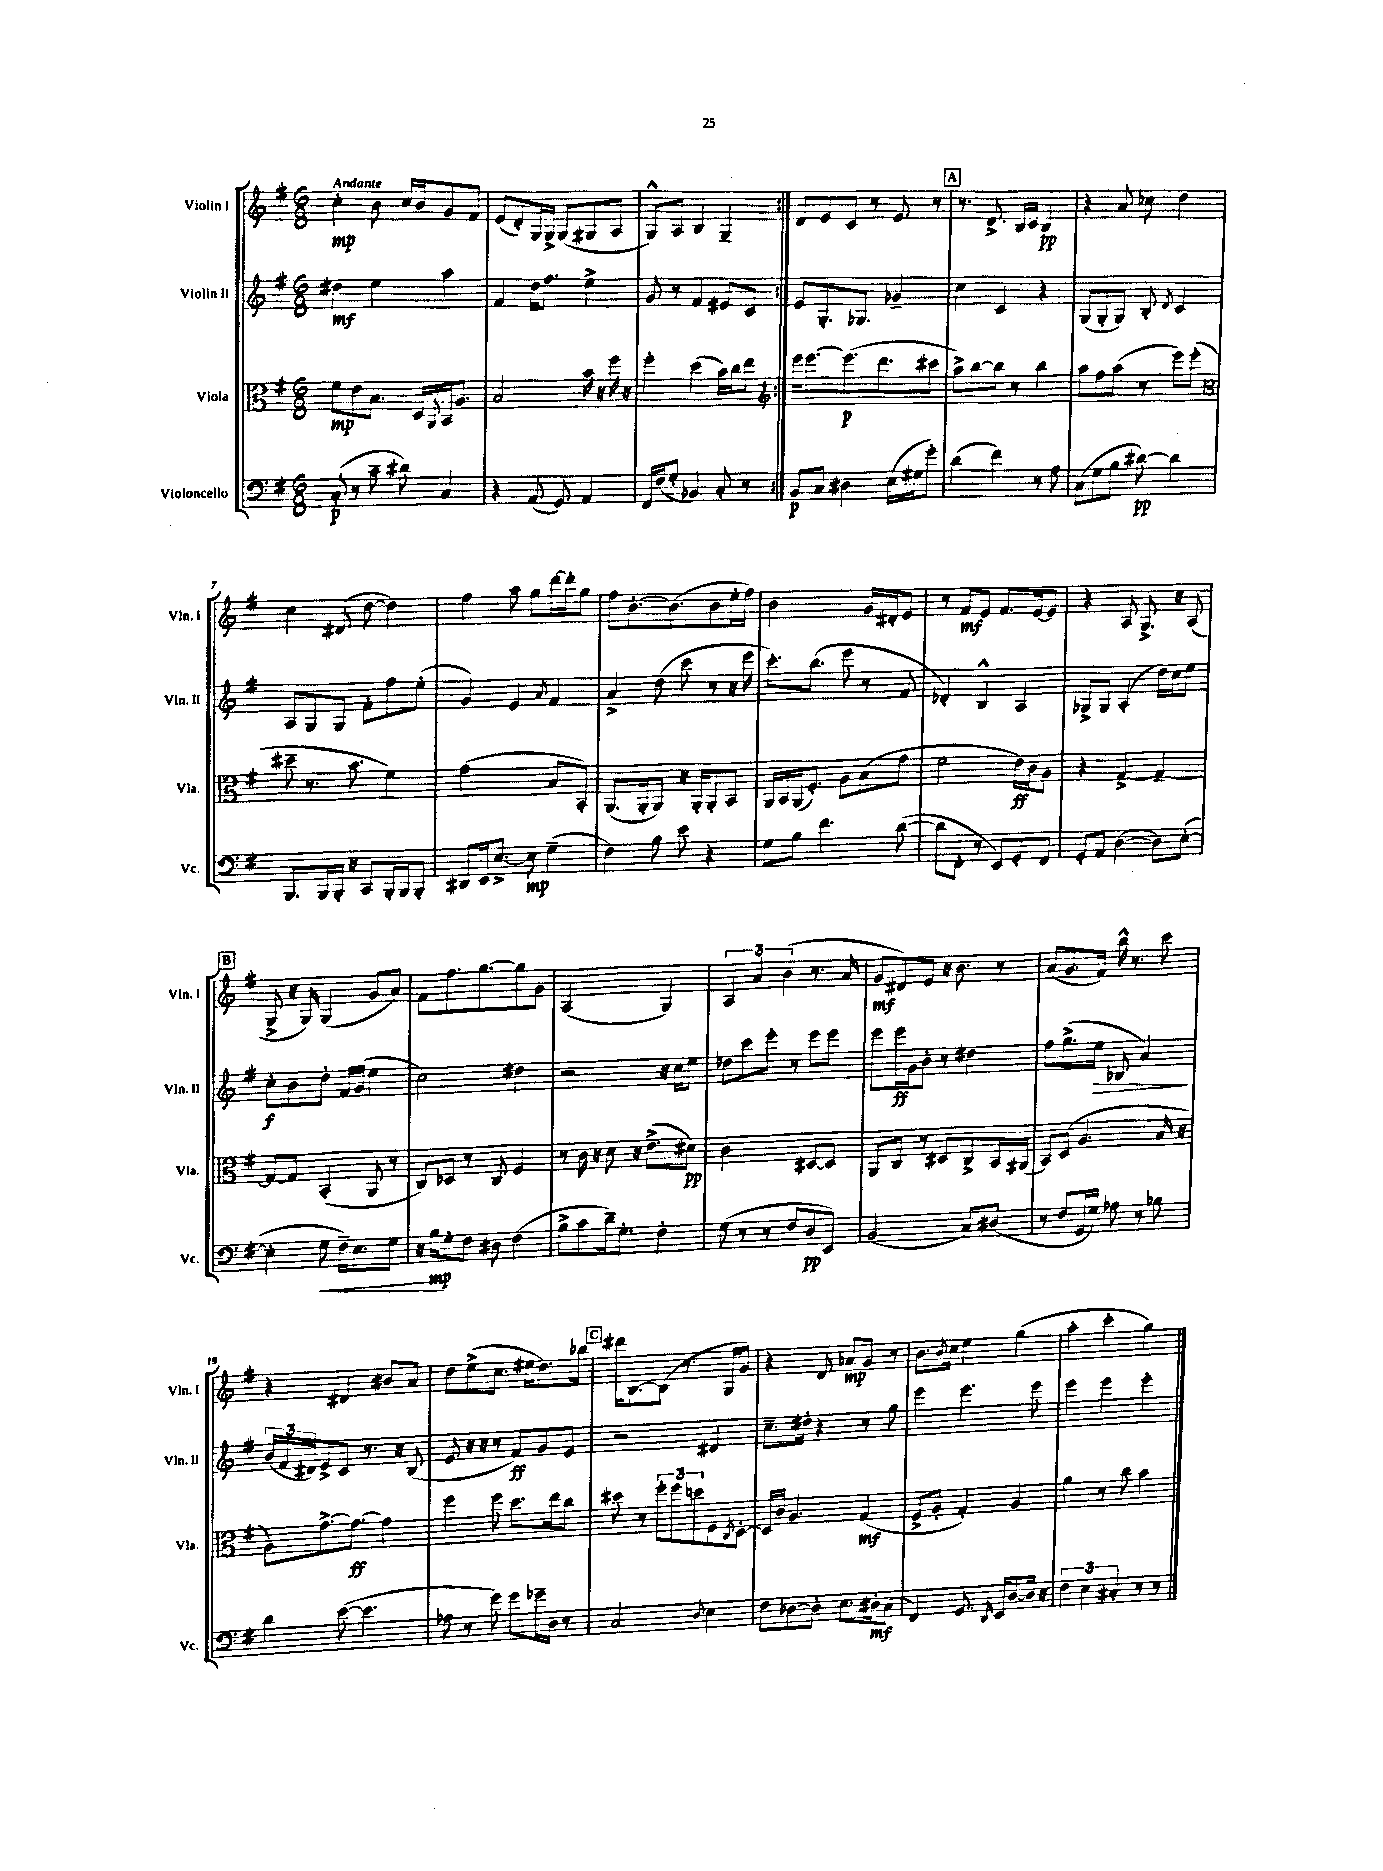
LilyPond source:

<<
\new StaffGroup <<
\new Staff = "s0" \with { instrumentName = "Violin I" shortInstrumentName = "Vln. I" } {
    \clef treble \key g \major \numericTimeSignature \time 6/8 \tempo "Andante"
    \repeat volta 2 { c''4-.\mp b'8 c''16 b'16 g'8 fis'8 |
    e'8( d'8-.) g16 g16-> g8( gis8 a8 |
    g8-^) a8 b4 g4-- | }
    d'8 e'8 c'8 r8 e'8 r8 |
    \mark \markup { \box "A" } r8. d'8.-> b16 c'16 b4\pp |
    r4 a'8 ces''8 d''4 |
    c''4 dis'8( d''8~ d''4) |
    fis''4 a''8 g''8 d'''16~ d'''16-. g''8 |
    fis''8 b'8.~-. b'8.( b'8 e''16-. fis''16) |
    b'2 g'16 dis'16-. e'8 |
    r8 fis'8\mf e'8 fis'8. e'16~ e'8 |
    r4 a8 g8.-> r16 a8( |
    \mark \markup { \box "B" } g8-> r16 g16) g4( g'8 a'8) |
    fis'8 fis''8. g''8.~ g''8 g'8 |
    a2( g4) |
    \tuplet 3/2 { a4 a'4 b'4( } r8. a'16 |
    g'8\mf dis'8) e'8 r16 b'8. r8 |
    a'8( g'8. fis'16) b''16-^ r8. c'''8 |
    r4 dis'4 bis'8 a'8 |
    d''8 e''8->( c''8. eis''16 d''8.) bes''16 |
    \mark \markup { \box "C" } dis'''16 b8.~ b8( r8. g16 g'8) |
    r4 d'8 aes'8\mp g'8 r8 |
    b'8. \acciaccatura { b'8 } c''16 e''4 g''4( |
    a''4-. c'''4-. g''4) \bar "|." |
}
\new Staff = "s1" \with { instrumentName = "Violin II" shortInstrumentName = "Vln. II" } {
    \clef treble \key g \major \numericTimeSignature \time 6/8
    \repeat volta 2 { dis''4\mf e''4 a''4 |
    fis'4 d''16 fis''8. e''4-> |
    g'8 r8 fis'4 eis'8 c'8 | }
    e'8 g8.-. ges8. ges'4-- |
    \mark \markup { \box "A" } c''4 c'4 r4 |
    g8( g8-. g8) b8-. \acciaccatura { d'8 } c'4 |
    a8 g8 g8 fis'8-. fis''8 e''8-.( |
    g'4) e'4 \acciaccatura { a'8 } fis'4 |
    a'4-> d''8( c'''8 r8 r16 e'''16 |
    c'''8.-.) b''8.( e'''8 r8 fis'8 |
    des'4-.) b4-^ a4 |
    ges8-> ges8 a4-.( d''16) c''16 e''8 |
    \mark \markup { \box "B" } c''8-.\f b'8 d''8-. fis'16 g'16( e''4 |
    c''2) dis''4 |
    r2 r16 c''16 e''8 |
    des''8 c'''8 e'''8-. r8 e'''8 e'''8 |
    e'''8 e'''16\ff g'16 b'8-. r8 dis''4 |
    fis''8 g''8.->( e''16\> bes8 a'4\!) |
    \tuplet 3/2 { b'16( fis'16 dis'16) } e'8-> c'8 r8. r16 b8( |
    e'8 r16 r16 r8 fis'8\ff) g'8 e'8 |
    \mark \markup { \box "C" } r2 dis'4 |
    c''8.-- dis''16-. r4 r8 g''8 |
    e'''4 e'''4. e'''8 |
    e'''4 e'''4 e'''4-. \bar "|." |
}
\new Staff = "s2" \with { instrumentName = "Viola" shortInstrumentName = "Vla." } {
    \clef alto \key g \major \numericTimeSignature \time 6/8
    \repeat volta 2 { fis'8\mp e'8 b8. d16 \appoggiatura { a,8 } b,16 a8. |
    b2 b'16 r16 fis''16 r16 |
    fis''4-. d''4( b'16) c''16 e''8 | }
    \clef treble e'''16 e'''8.~ e'''8.\p( d'''8. cis'''8 |
    \mark \markup { \box "A" } a''8->) b''8~ b''8 r8 b''4 |
    a''8 fis''8 a''8( r8 e'''8) e'''8-.( |
    \clef alto dis''8-- r8. b'8. fis'4) |
    g'2( b8 b,8-.) |
    a,8.( a,16-. a,8) r16 a,16-. a,8-. b,8 |
    a,16 b,16 a,16( fis8.-.) a8 b8( g'8 |
    fis'2 e'16\ff) c'16 a8 |
    r4 g4~-> g4~-- |
    \mark \markup { \box "B" } g8~ g8 b,4-.( a,8 r8 |
    c8) des8 r8 c8 fis4 |
    r8 c'16 r16 d'8 r16 e'8.->( dis'8\pp) |
    c'2 dis8~ dis8 |
    a,8 c8 r8 dis8 c8-> b,16 ais,16( |
    b,8) d8( a4. b16 r16 |
    a8) g'8.~-> g'8.~\ff g'4 |
    fis''4 fis''8 d''8. e''16 c''8 |
    \mark \markup { \box "C" } dis''8 r8 \tuplet 3/2 { fis''8-. fis''8 d''8 } fis8 \acciaccatura { c8 } d8~-. |
    d16 c'16 a4. g4\mf( |
    fis8-> a8-. g4-.) a4 |
    a'4 r8 c''8 b'4 \bar "|." |
}
\new Staff = "s3" \with { instrumentName = "Violoncello" shortInstrumentName = "Vc." } {
    \clef bass \key g \major \numericTimeSignature \time 6/8
    \repeat volta 2 { c8-.\p( r8 c'8-- dis'8) c4 |
    r4 a,8( g,8) a,4 |
    fis,16 fis16( g8-. bes,4) c8-. r8 | }
    b,8\p c8 dis4 e16( gis16 g'8-.) |
    \mark \markup { \box "A" } d'4( fis'4) r8 a8 |
    c8( g8 b8 dis'8~\pp) dis'4 |
    b,,8. b,,16 b,,16-. r16 c,8 b,,16-. b,,16 b,,8-. |
    dis,8 e,16 e8.~-> e8\mp g4--( |
    fis4) b8 e'8 r4 |
    g8 b8 fis'4. d'8~( |
    d'8 fis,8-. r8 e,8) g,8-. fis,8 |
    g,8-. a,8 d4~( d8) e8~-.( |
    \mark \markup { \box "B" } e4-. g8\< fis16--) e8. g8 |
    r16 b16\mp\! g8-. fis8 dis8 fis4( |
    b8-> c'8 d'16--) g8.-. fis4-. |
    g8( r8 r8 fis8 d8\pp e,8) |
    b,2( c8) dis8( |
    r8 fis8 g,16 g16) aes8 r8 bes8 |
    d'4 e'8~( e'4. |
    aes8 r8 g'8) g'8 ges'16-- d16 r8 |
    \mark \markup { \box "C" } c2 \appoggiatura { d8 } e4 |
    fis8 des8~ des8-. e8. dis16-.\mf c8( |
    fis,4) g,8. \grace { d,16 } e,16 d8~ d16 r16 |
    \tuplet 3/2 { fis4 e4 cis4-. } r8 r8 \bar "|." |
}
>>
>>
